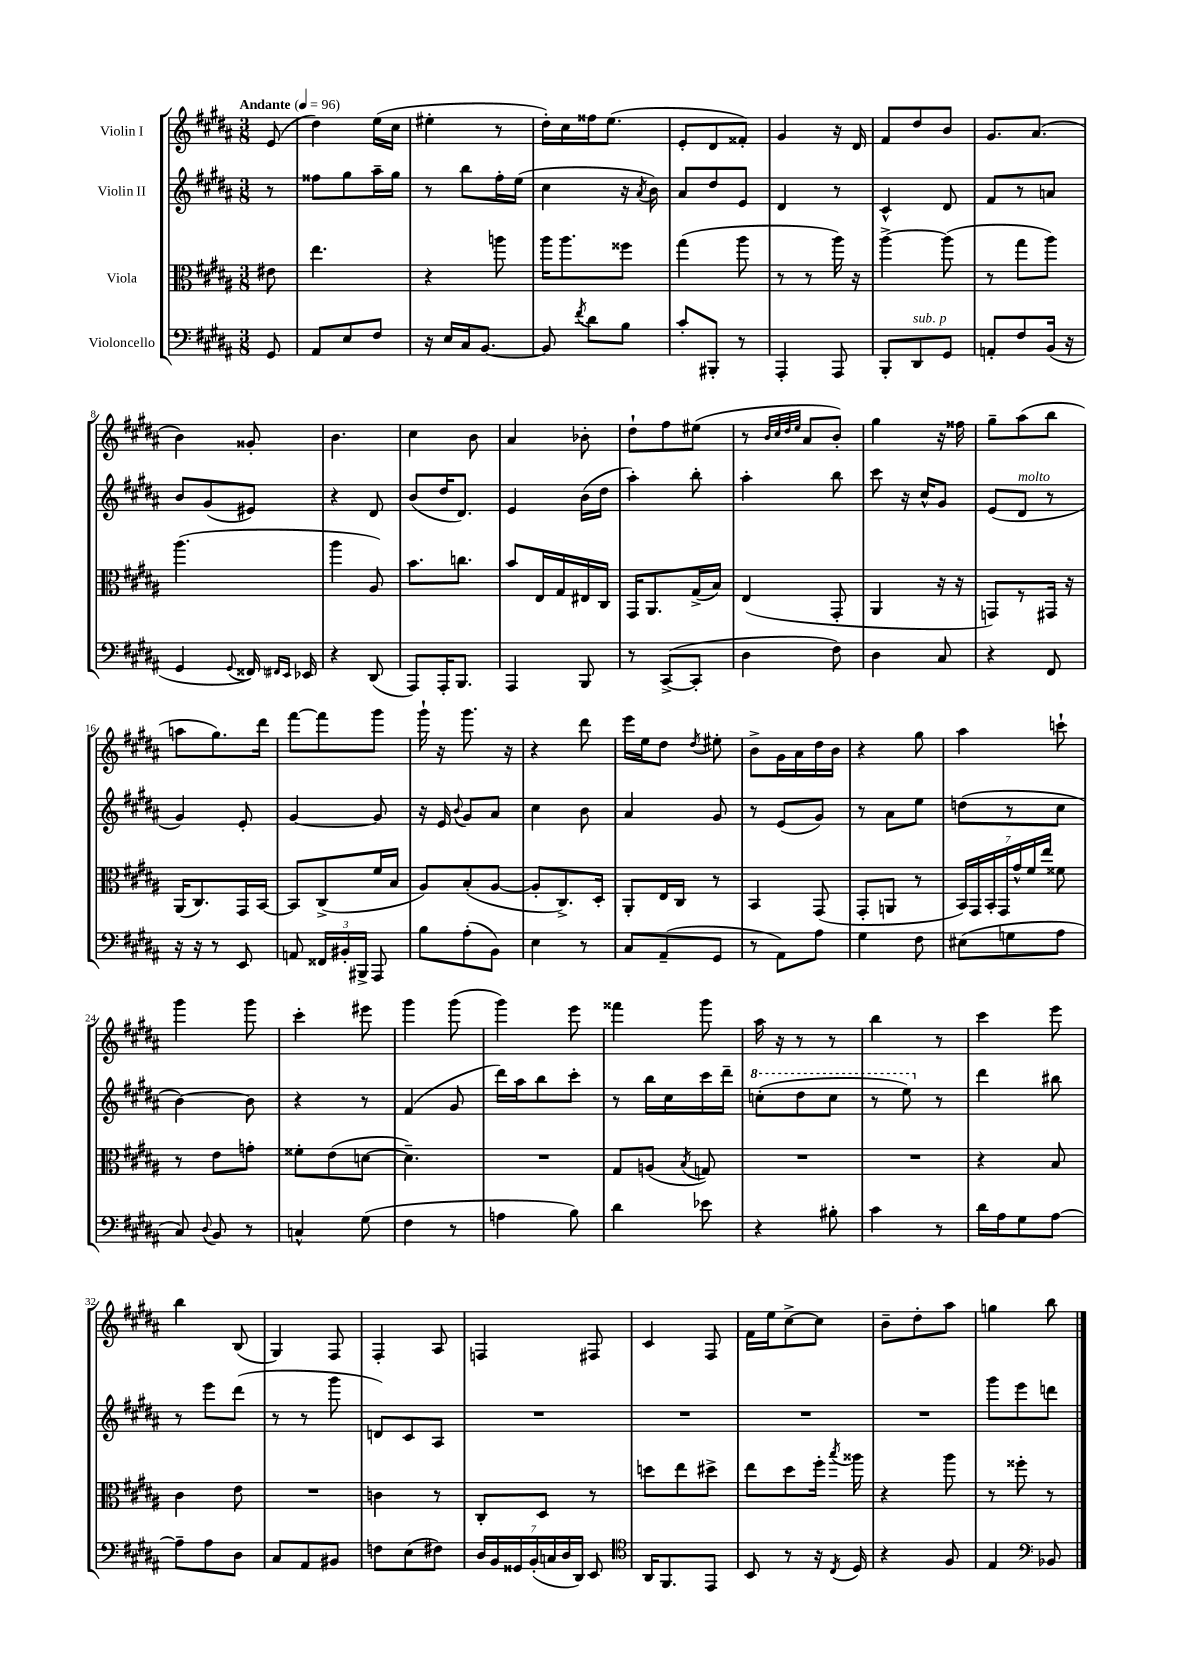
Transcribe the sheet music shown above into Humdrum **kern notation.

**kern	**kern	**kern	**kern
*staff4	*staff3	*staff2	*staff1
*clefF4	*clefC3	*clefG2	*clefG2
*k[f#c#g#d#a#]	*k[f#c#g#d#a#]	*k[f#c#g#d#a#]	*k[f#c#g#d#a#]
*M3/8	*M3/8	*M3/8	*M3/8
*MM96	*MM96	*MM96	*MM96
8GG#/	8e#\	8r	(8e/
=	=	=	=
8AA#/L	4.ee\	8ff##\L	4dd#\)
8E/	.	8gg#\	.
8F#/J	.	16aa#~\L	(16ee\LL
.	.	16gg#\JJ	16cc#\JJ
=	=	=	=
16r	4r	8r	4ee#'\
16E/LL	.	.	.
16C#/J	.	8bb\L	.
[8.BB/J	.	.	.
.	8aa\	16ff#'\L	8r
.	.	(16ee\JJ	.
=	=	=	=
8BB/]	16aa#\LK	4cc#\	16dd#'\LL)
.	8.aa#\	.	16cc#\
8qf#/	.	.	.
8d#\L	.	.	16ff##\J
.	.	.	(8.ee\J
8B\J	8ff##\J	16r	.
.	.	8qa#/	.
.	.	16b\)	.
=	=	=	=
8c#'/L	(4gg#\	8a#/L	8e'/L
8BBB#'/J	.	8dd#/	8d#/
8r	8aa#\	8e/J	8f##'/J)
=	=	=	=
4AAA#'/	8r	4d#/	4g#/
.	8r	.	.
8AAA#/	16aa#\)	8r	16r
.	16r	.	16d#/
=	=	=	=
8BBB'/L	[4aa#^\	4c#^^/	8f#/L
8DD#/	.	.	8dd#/
8GG#/J	(8aa#\]	8d#/	8b/J
=	=	=	=
8AA'/L	8r	8f#/L	8.g#/L
8F#/	8gg#\L	8r	.
.	.	.	(8.a#/J
(16BB/Jk	8aa#\J)	8a/J	.
16r	.	.	.
=	=	=	=
4GG#/	(4.aa#\	8b/L	4b\)
.	.	(8g#/	.
8qqGG#/	.	.	.
16FF##/)	.	8e#/J)	8g##'/
16qqFF#/LL	.	.	.
16qqEE/JJ	.	.	.
16EE-/	.	.	.
=	=	=	=
4r	4aa#\	4r	4.b\
(8DD#/	8A#/)	8d#/	.
=	=	=	=
8AAA#/L)	8.b\L	(8b/L	4cc#\
16AAA#'/K	.	16dd#/K	.
8.BBB/J	8.cc\J	8.d#/J)	.
.	.	.	8b\
=	=	=	=
4AAA#/	8b/L	4e/	4a#/
.	16E/L	.	.
.	16G#/	.	.
8BBB/	16E#/	(16b\LL	8b-'\
.	16C#/JJ	16dd#\JJ	.
=	=	=	=
8r	16GG#/LK	4aa#'\)	8dd#`\L
.	8.AA#/	.	.
([8CC#^/L	.	.	8ff#\
8CC#'/]J	(16G#^/L	8bb'\	(8ee#\J
.	16B/JJ)	.	.
=	=	=	=
4D#\	(4E/	4aa#'\	8r
.	.	.	32qqb/LLL
.	.	.	32qqcc#/
.	.	.	32qqdd#/
.	.	.	32qqee/JJJ
.	.	.	8a#/L
8F#\)	8GG#'/	8bb\	8b'/J)
=	=	=	=
4D#\	4AA#/	8ccc#\	4gg#\
.	.	16r	.
.	.	16cc#^^/LK	.
8C#/	16r	8g#/J	16r
.	16r	.	16ff##\
=	=	=	=
4r	8GG/L)	(8e/L	8gg#~\L
.	8r	8d#/J	(8aa#\
8FF#/	16GG#/Jk	8r	8bb\J
.	16r	.	.
=	=	=	=
16r	(16AA#/LK	4g#/)	8aa\L
16r	8.C#/)	.	.
8r	.	.	8.gg#\)
8EE/	16GG#/L	8e'/	.
.	[16BB/JJ	.	16ddd#\Jk
=	=	=	=
8AA/	8BB/]L	[4g#/	[8fff#\L
24FF##/LL	(8C#^/	.	8fff#\]
24BB#'/	.	.	.
24BBB#^/JJ	.	.	.
8AAA#/	16f#/L	8g#/]	8ggg#\J
.	16B/JJ	.	.
=	=	=	=
8B\L	8A#/L)	16r	16ggg#`\
.	.	16e/	16r
.	.	8qqb/	.
(8A#'\	(8B'/	8g#/L	8.ggg#\
8BB\J)	[8A#/J	8a#/J	.
.	.	.	16r
=	=	=	=
4E\	8A#'/]L	4cc#\	4r
.	8.C#^/)	.	.
8r	.	8b\	8ddd#\
.	16D#'/Jk	.	.
=	=	=	=
8C#/L	8AA#'/L	4a#/	16eee\LL
.	.	.	16ee\J
(8AA#~/	16E/L	.	8dd#\J
.	16C#/JJ	.	.
.	.	.	8qdd#/
8GG#/J	8r	8g#/	8ee#'\
=	=	=	=
8r	4BB/	8r	8b^\L
8AA#\L)	.	(8e/L	16g#\L
.	.	.	16a#\
8A#\J	(8GG#/	8g#/J)	16dd#\
.	.	.	16b\JJ
=	=	=	=
4G#\	8GG#'/L	8r	4r
.	8AA/J	8a#\L	.
8F#\	8r	8ee\J	8gg#\
=	=	=	=
(8E#\L	28BB/LL)	(8dd\L	4aa#\
.	28GG#/	.	.
.	28BB'/	.	.
.	28GG#/	.	.
8G\	.	8r	.
.	28g#^^/	.	.
.	28f#/	.	.
.	28ee/JJ	.	.
8A#\J	8f##\	8cc#\J	8ccc`\
=	=	=	=
8C#/)	8r	[4b\)	4ggg#\
8qqD#/	.	.	.
8BB/	8e\L	.	.
8r	8g'\J	8b\]	8ggg#\
=	=	=	=
4C^^/	8f##'\L	4r	4ccc#'\
.	(8e\	.	.
(8G#\	[8d\J	8r	8eee#\
=	=	=	=
4F#\	4.d~\])	(4f#/	4ggg#\
8r	.	8g#/	(8ggg#\
=	=	=	=
4A\	4.r	16ddd#\LL)	4ggg#\)
.	.	16aa#\J	.
.	.	8bb\	.
8B\)	.	8ccc#'\J	8eee\
=	=	=	=
4d#\	8G#/L	8r	4fff##\
.	(8A/J	16bb\LL	.
.	.	16cc#\	.
.	8qB/	.	.
8e-\	8G/)	16ccc#\	8ggg#\
.	.	16ddd#~\JJ	.
=	=	=	=
4r	4.r	(8ccc'\L	16aa#\
.	.	.	16r
.	.	8ddd#\	8r
8B#'\	.	8ccc\J	8r
=	=	=	=
4c#\	4.r	8r	4bb\
.	.	8eee\)	.
8r	.	8r	8r
=	=	=	=
16d#\LL	4r	4ddd#\	4ccc#\
16A#\J	.	.	.
8G#\	.	.	.
[8A#\J	8B/	8bb#\	8eee\
=	=	=	=
8A#~\]L	4c#\	8r	4bb\
8A#\	.	8eee\L	.
8D#\J	8e\	(8ddd#\J	(8B/
=	=	=	=
8C#/L	4.r	8r	4G#/)
8AA#/	.	8r	.
8BB#/J	.	8ggg#\	8F#/
=	=	=	=
8F\L	4c\	8d/L)	4F#'/
(8E\	.	8c#/	.
8F#\J)	8r	8A#/J	8A#/
=	=	=	=
28D#/LL	8C#'/L	4.r	4F/
28BB/	.	.	.
28GG##/	.	.	.
(28BB'/	.	.	.
.	8D#/J	.	.
28C/	.	.	.
28D#/	.	.	.
28DD#/JJ)	.	.	.
8EE/	8r	.	8F#/
=	=	=	=
*clefC4	*	*	*
16AA#/LK	8dd\L	4.r	4c#/
8.FF#/	.	.	.
.	8ee\	.	.
8EE/J	8dd#^\J	.	8F#/
=	=	=	=
8BB/	8ee\L	4.r	16f#\LL
.	.	.	16ee\J
8r	8dd#\	.	[8cc#^\
16r	16ff#'\Jk	.	8cc#\]J
8qC#/	8qbb/	.	.
16D#/	16aa##\	.	.
=	=	=	=
4r	4r	4.r	8b~\L
.	.	.	8dd#'\
8F#/	8aa#\	.	8aa#\J
=	=	=	=
4E/	8r	8ggg#\L	4gg\
.	8ff##'\	8eee\	.
*clefF4	*	*	*
8BB-/	8r	8ddd\J	8bb\
==	==	==	==
*-	*-	*-	*-
